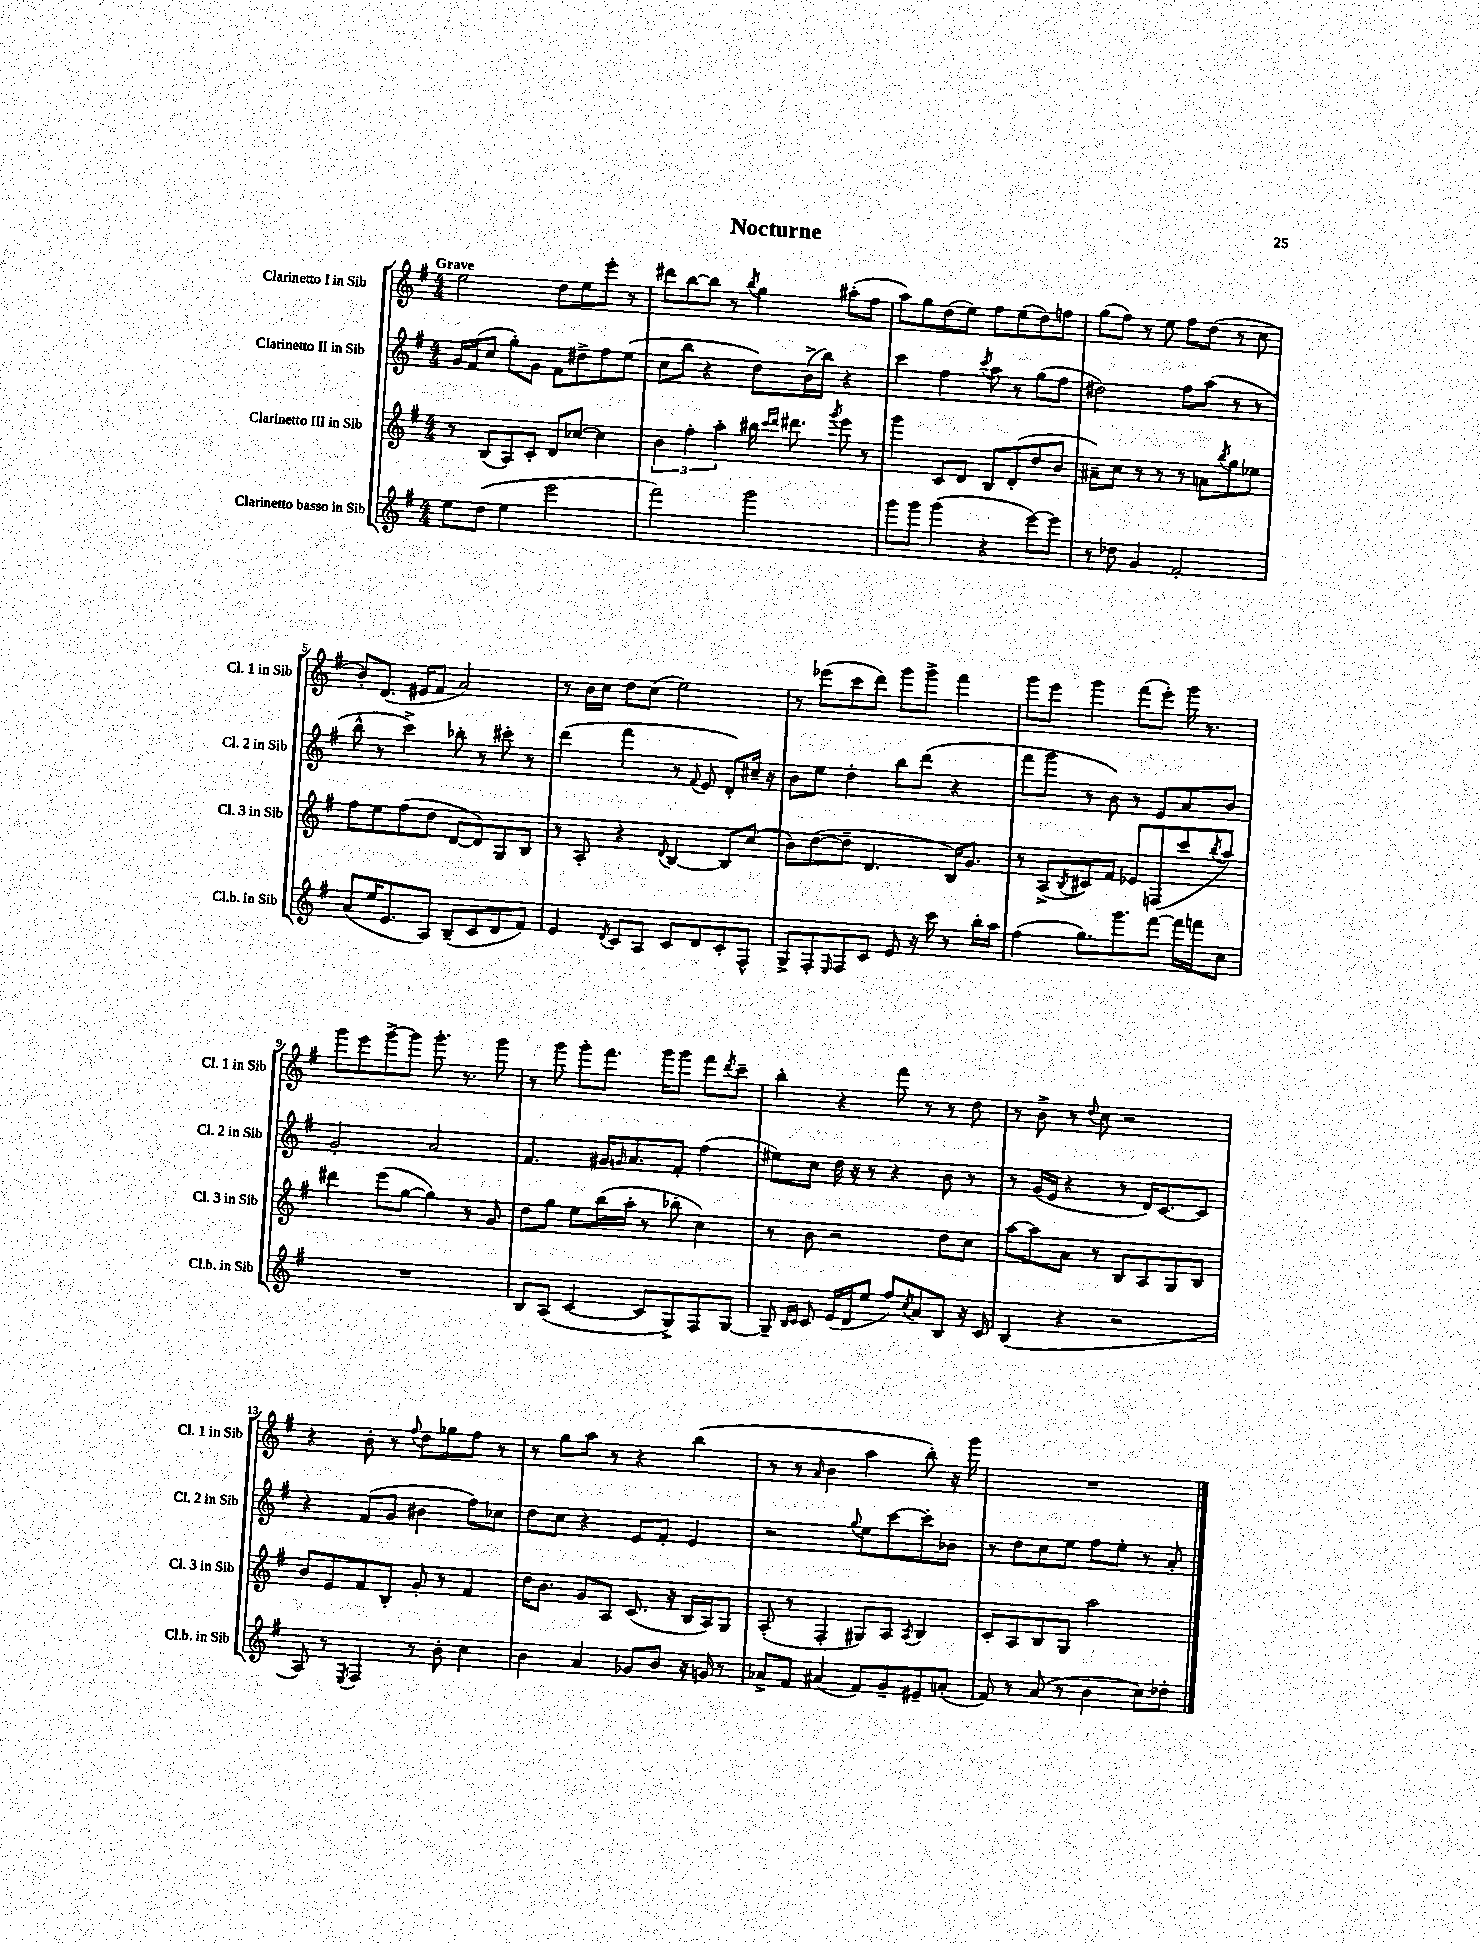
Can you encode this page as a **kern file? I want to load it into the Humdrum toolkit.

**kern	**kern	**kern	**kern
*staff4	*staff3	*staff2	*staff1
*clefG2	*clefG2	*clefG2	*clefG2
*k[f#]	*k[f#]	*k[f#]	*k[f#]
*M4/4	*M4/4	*M4/4	*M4/4
8ee	8r	16g	2ee
.	.	(16f#	.
(8dd	(8B	8cc	.
4ee	8A)	8gg')	.
.	8c'	8g	.
2eee	8d	8f#	8dd
.	[8cc-	8dd#^	8ee
.	4cc-]	8ff#	8eee'
.	.	(8ee	8r
=	=	=	=
2fff#)	6b	8cc	8ddd#
.	.	8bb	[8bb
.	6ff#'	.	.
.	.	4r	8bb]
.	6aa'	.	.
.	.	.	8r
.	.	.	8qbb
2ggg	16bb#	8dd)	4gg
.	16qqccc	.	.
.	16qqddd	.	.
.	8.ddd#	.	.
.	.	(16b^	.
.	.	16bb)	.
.	8qggg	.	.
.	8eee	4r	(8aa#'
.	8r	.	8ff#
=	=	=	=
8ggg	4ggg	4ccc	8aa)
8ggg	.	.	8gg
(4ggg	8c	4ff#	(8dd
.	8d	.	8ee)
.	.	8qccc	.
4r	8B	8aa	8ff#
.	(8d'	8r	(8ee
[8eee)	8dd	(8gg	8dd)
8eee]	8b	8ff#	8ff
=	=	=	=
8r	8a#~)	2dd#)	(8gg
8dd-	8cc	.	8ff#)
4g	8r	.	8r
.	8r	.	8ee
2f#'	8r	8ff#	8ff#
.	8a	(8aa	(8dd
.	8qbb	.	.
.	8gg	8r	8r
.	8ee-	8r	8cc
=	=	=	=
(8a	8ff#	8bb^^	8b')
16ee	8ee	8r	(8.d
8.e	.	.	.
.	(8ff#	4ccc^)	.
.	.	.	16e#
8A)	8dd	.	8f#
(8B~	[8d	8bb-'	2a)
8c	8d])	8r	.
8d	8G	8ccc#'	.
8f#)	8B	8r	.
=	=	=	=
4e	8r	(4ddd	8r
.	8A'	.	16b
.	.	.	16cc
8qd	.	.	.
8c	4r	4fff#	8dd
8A	.	.	(8cc
.	8qqd	.	.
8c	[4B	8r	2ee)
.	.	8qqf#	.
8d	.	8e	.
8c'	8B]	8d')	.
8F#^^	(8cc	16cc#~	.
.	.	16r	.
=	=	=	=
8G^	8b)	8b	8r
8F#'	([8dd	8ee	(8eee-
16qqE	.	.	.
8F#	8dd~]	4dd'	8ccc
8c	4.d	.	8ddd)
8e	.	8bb	8ggg
16r	.	(8ddd	8ggg^
16ccc	.	.	.
8r	16B)	4r	4fff#
.	8.g	.	.
16bb'	.	.	.
16aa	.	.	.
=	=	=	=
(4ff#	8r	8fff#	8ggg
.	(8A^	8ggg	8eee
.	8qB	.	.
8.gg)	8c#)	8r	4ggg
.	8f#	8b)	.
8.ggg	.	.	.
.	8e-	8r	(8fff#
[8fff#	(8F	8e	8eee')
16fff#]	8ccc	8a	16ggg
16fff	.	.	8.r
.	8qbb	.	.
8cc	8aa)	8b	.
=	=	=	=
1r	4ddd#	2g'	8ggg
.	.	.	8eee
.	(8eee	.	[8ggg^
.	[8gg	.	8ggg]
.	4gg])	2a	8.ggg'
.	.	.	8.r
.	8r	.	.
.	8g	.	8ggg
=	=	=	=
8B	8dd	4.f#	8r
(8A	8gg	.	8ggg
[4c	8ee	.	8ggg'
.	(16bb	16g#	8.fff#
.	.	16qqg	.
.	16aa'	8.a	.
8c]	8r	.	.
.	.	.	16ggg
8G^)	8bb-'	8f#'	8ggg
8F#	4cc)	(4ff#	8fff#
.	.	.	8qddd
[8G	.	.	8ccc~
=	=	=	=
8G~]	8r	8ee#)	4bb'
16qqB	.	.	.
16qqc	.	.	.
8c	8b	8cc	.
(16e	2r	16dd	4r
16d	.	16r	.
8ee	.	8r	.
8ff#)	.	4r	8fff#
8qcc	.	.	.
8a	.	.	8r
8B	8dd	8b	8r
16r	8cc	8r	8dd
16c	.	.	.
=	=	=	=
(4B	[8aa	8r	8r
.	8aa]	(16g	8b^
.	.	16e	.
4r	8a	4r	8r
.	.	.	8qqdd
.	8r	.	8cc
2r	8B	8r	2r
.	8A	16d)	.
.	.	[8.c	.
.	8G	.	.
.	8B	8c]	.
=	=	=	=
8A)	8b	4r	4r
8r	8e	.	.
8qE	.	.	.
4F#	8f#	(8f#	8b'
.	8B'	8g	8r
.	.	.	8qqff#
8r	8g'	4b#	8dd
8b'	8r	.	8gg-
4cc	4f#	8ff#)	8ff#
.	.	8cc-	8r
=	=	=	=
4b	16dd	8dd	8r
.	8.b	.	.
.	.	8cc	8gg
4a	8g	4r	8aa
.	8A	.	8r
8g-	(8.c	8e	4r
8b	.	8f#'	.
.	16r	.	.
16r	16B	4e	(4bb
16g	16A)	.	.
8r	8G	.	.
=	=	=	=
8a-^	(8A'	2r	8r
8f#	8r	.	8r
.	.	.	16qqa
(4a#	4F#'	.	4b
.	.	8qqgg	.
8f#)	8G#)	8ee	4aa
8g~	8A	[8ccc	.
.	8qA	.	.
8e#~	4B	8ccc']	8bb')
(8a'	.	8b-	16r
.	.	.	16ggg
=	=	=	=
8f#)	8c'	8r	1r
8r	8A	8dd	.
(8a	8B	8cc	.
8r	8G	8ee	.
4b	2aa	8ff#	.
.	.	8ee'	.
8cc)	.	8r	.
8dd-'	.	8a'	.
==	==	==	==
*-	*-	*-	*-
